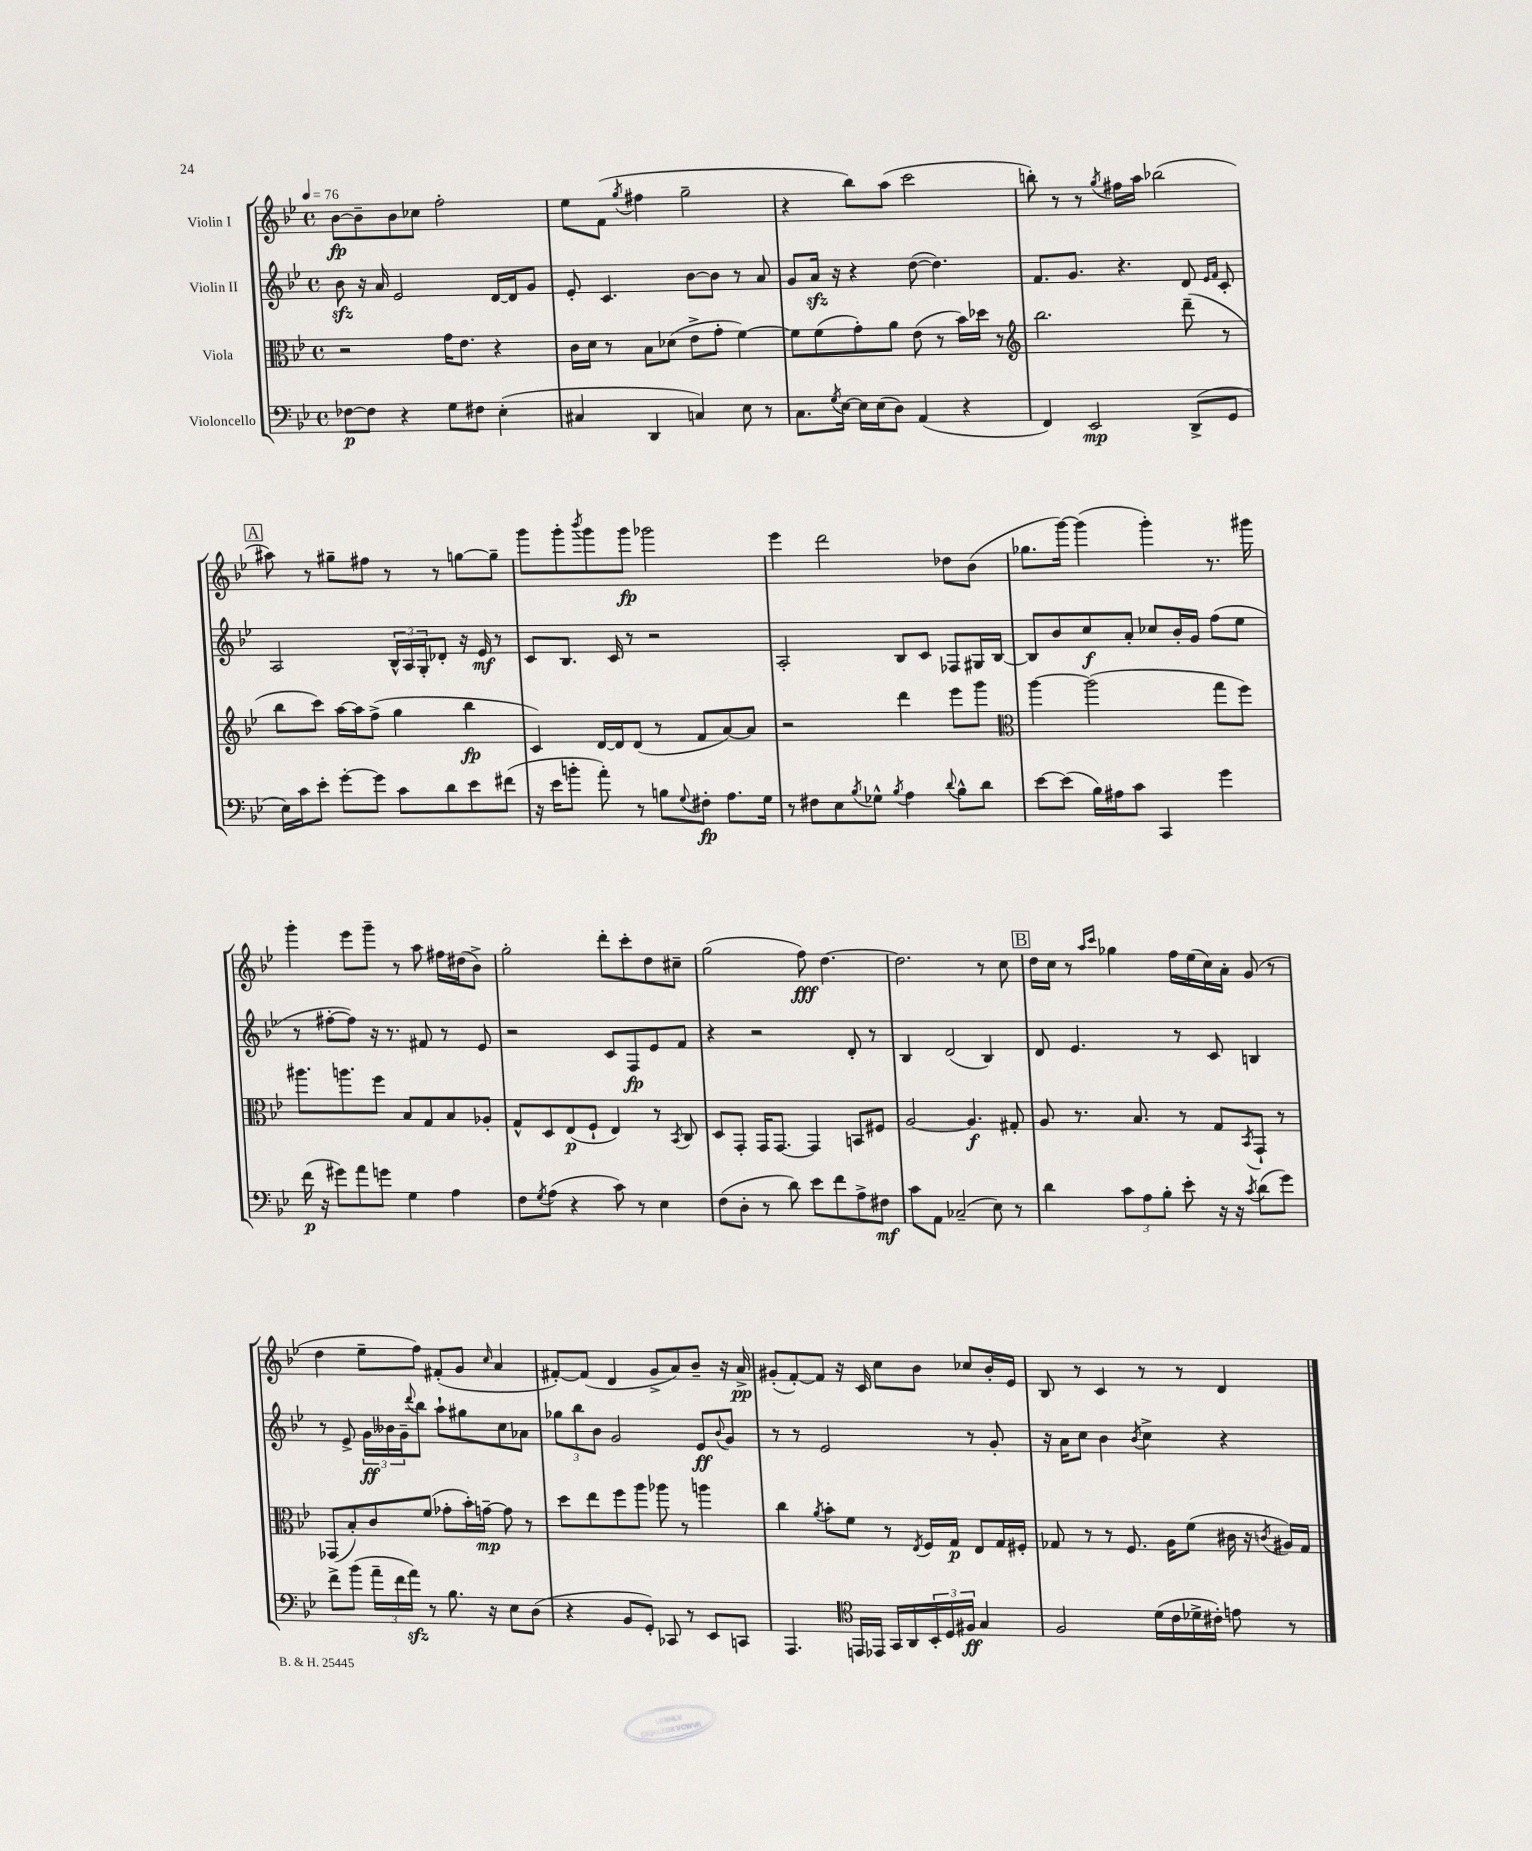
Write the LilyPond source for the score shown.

<<
\new StaffGroup <<
\new Staff = "s0" \with { instrumentName = "Violin I" } {
    \clef treble \key bes \major \defaultTimeSignature \time 4/4 \tempo 4 = 76
    bes'8~\fp bes'8-- bes'8 ces''8 f''2-. |
    ees''8 f'8( \acciaccatura { g''8 } fis''4 g''2-- |
    r4 bes''8) a''8( c'''2 |
    b''8-.) r8 r8 \acciaccatura { g''8 } fis''16 a''16 bes''2( |
    \mark \markup { \box "A" } ais''8) r8 gis''8-- fis''8 r8 r8 g''8~ g''8-- |
    g'''8 g'''8-. \acciaccatura { bes'''8 } g'''8 g'''8\fp ges'''2 |
    ees'''4 d'''2 des''8 bes'8( |
    ges''8. g'''16~) g'''4( g'''4-.) r8. gis'''16 |
    g'''4-. ees'''8 g'''8-- r8 a''8 fis''16 dis''16( bes'8->) |
    g''2-. d'''8-. c'''8-. d''8 cis''8-- |
    g''2( f''8\fff) d''4.~ |
    d''2. r8 c''8 |
    \mark \markup { \box "B" } d''16 c''16 r8 \grace { a''16 c'''16 } ges''4 f''16 ees''16( c''16) a'16-. g'8( r8 |
    d''4 ees''8-- f''8) fis'8-.( g'8 \grace { c''16 } a'4 |
    fis'8~-.) fis'8( d'4 g'8-> a'8) bes'8-- r16 a'16->\pp |
    gis'8-.( f'8~-.) f'8 r16 c'16 c''8 bes'8 ces''8 bes'16-. ees'16 |
    bes8 r8 c'4 r8 r8 d'4 \bar "|." |
}
\new Staff = "s1" \with { instrumentName = "Violin II" } {
    \clef treble \key bes \major \defaultTimeSignature \time 4/4
    bes'8\sfz r16 a'16 ees'2 d'16~ d'16 g'8 |
    ees'8-. c'4. bes'8~ bes'8 r8 a'8 |
    g'8 a'16\sfz r16 r4 d''8~( d''4.) |
    f'8. g'8. r4. d'8 \grace { ees'16 f'16 } c'8-. |
    \mark \markup { \box "A" } a2 \tuplet 3/2 { bes16-^ a16 g16-. } des'8-. r16 ees'16\mf r8 |
    c'8 bes8. c'16 r8 r2 |
    a2-. bes8 c'8 fes8 gis16 bes16~ |
    bes8 bes'8 c''8\f a'8-. ces''8 bes'16-. g'16 f''8( ees''8 |
    r8 fis''8~-. fis''8) r16 r8. fis'8 r8 ees'8 |
    r2 c'8 f8\fp ees'8 f'8 |
    r4 r2 d'8-. r8 |
    bes4 d'2( bes4) |
    \mark \markup { \box "B" } d'8 ees'4. r8 c'8 b4 |
    r8 ees'8-> \tuplet 3/2 { g'16\ff beses'16 g'16-- } \appoggiatura { d'''8 } bes''8 a''8-! gis''8 c''8 aes'8 |
    \tuplet 3/2 { ges''8 bes''8 bes'8 } g'2 ees'8\ff \appoggiatura { bes'8 } g'8 |
    r8 r8 ees'2 r8 g'8-. |
    r16 a'16 c''8 bes'4 \acciaccatura { bes'8 } c''4-> r4 \bar "|." |
}
\new Staff = "s2" \with { instrumentName = "Viola" } {
    \clef alto \key bes \major \defaultTimeSignature \time 4/4
    r2 g'16 ees'8. r4 |
    c'16 d'16 r8 bes8 des'8( ees'8-> g'8-. f'4~) |
    f'8 f'8( g'8-.) a'8 ees'8( r8 bes'16) des''16 r8 |
    \clef treble bes''2. d'''8--( r8 |
    \mark \markup { \box "A" } bes''8 c'''8) a''16~ a''16 f''8->( g''4 bes''4\fp |
    c'4) d'16~ d'16 d'8( r8 f'8 a'8~) a'8 |
    r2 d'''4 ees'''8 g'''8 |
    \clef alto a''4~ a''2( g''8 f''8) |
    ais''8. a''8. f''8 bes8 g8 bes8 aes8-. |
    g8-^ d8 ees8\p( f8-! ees4) r8 \acciaccatura { bes,8 } c8 |
    d8 g,8-. g,16 g,8.~ g,4 b,8 fis8 |
    a2~ a4.\f gis8-. |
    \mark \markup { \box "B" } a8 r8. bes8. r8 g8 \acciaccatura { bes,8 } g,8-! r8 |
    ges,8( bes8-.) c'8 f'8( ges'8-. bes'16-.) g'16~--\mp g'8 r8 |
    d''8 ees''8 f''8 a''8 aes''8 r8 a''4 |
    c''4 \acciaccatura { a'8 } bes'8-. f'8 r8 \acciaccatura { ees8 } f16 g16\p ees8 g16 fis16-. |
    ges8 r8 r8 f8. a16 f'8( cis'16 r16 \acciaccatura { c'8 } ais16) ges16 \bar "|." |
}
\new Staff = "s3" \with { instrumentName = "Violoncello" } {
    \clef bass \key bes \major \defaultTimeSignature \time 4/4
    fes8~\p fes8 r4 g8 fis8 ees4-.( |
    cis4 d,4 c4) ees8 r8 |
    c8. \acciaccatura { g8 } ees16~ ees16 ees16( d8) a,4( r4 |
    f,4) ees,2\mp d,8->( g,8 |
    \mark \markup { \box "A" } ees16) c'16 ees'8-. g'8~-. g'8 c'8 d'8 ees'8 fis'8( |
    r16 ees'16 b'8-. a'8-.) r8 b8 \appoggiatura { g8 } fis8-.\fp a8. g16 |
    r8 fis8 ees8 \acciaccatura { bes8 } ges8-^ \acciaccatura { bes8 } a4 \appoggiatura { d'8 } bes8-^ d'8 |
    ees'8~ ees'8( bes16) ais16 c'8 c,4 g'4 |
    f'16\p( r16 gis'8) a'8 g'8 g4 a4 |
    f8 \acciaccatura { g8 } a8( r4 c'8) r8 ees4 |
    f8( d8-. r8 d'8) ees'8 f'8 a8-> fis8\mf |
    c'8 a,8 ces2--( ees8) r8 |
    \mark \markup { \box "B" } d'4 \tuplet 3/2 { c'8 a8 bes8-. } ees'8-. r16 r16 \acciaccatura { c'8 } d'8( g'8) |
    f'8-> bes'8( \tuplet 3/2 { a'16-- f'16 a'16\sfz) } r8 bes8. r16 ees8 d8( |
    r4 bes,8 g,8-.) ces,8 r8 ees,8 c,8 |
    a,,4. \clef tenor e,16 ees,16 g,16 a,16 \tuplet 3/2 { bes,16-. d16 fis16\ff } g4 |
    f2 d'16( c'16 des'16-> cis'16-.) e'8 r8 \bar "|." |
}
>>
>>
\layout { \context { \Score \remove "Bar_number_engraver" } }
